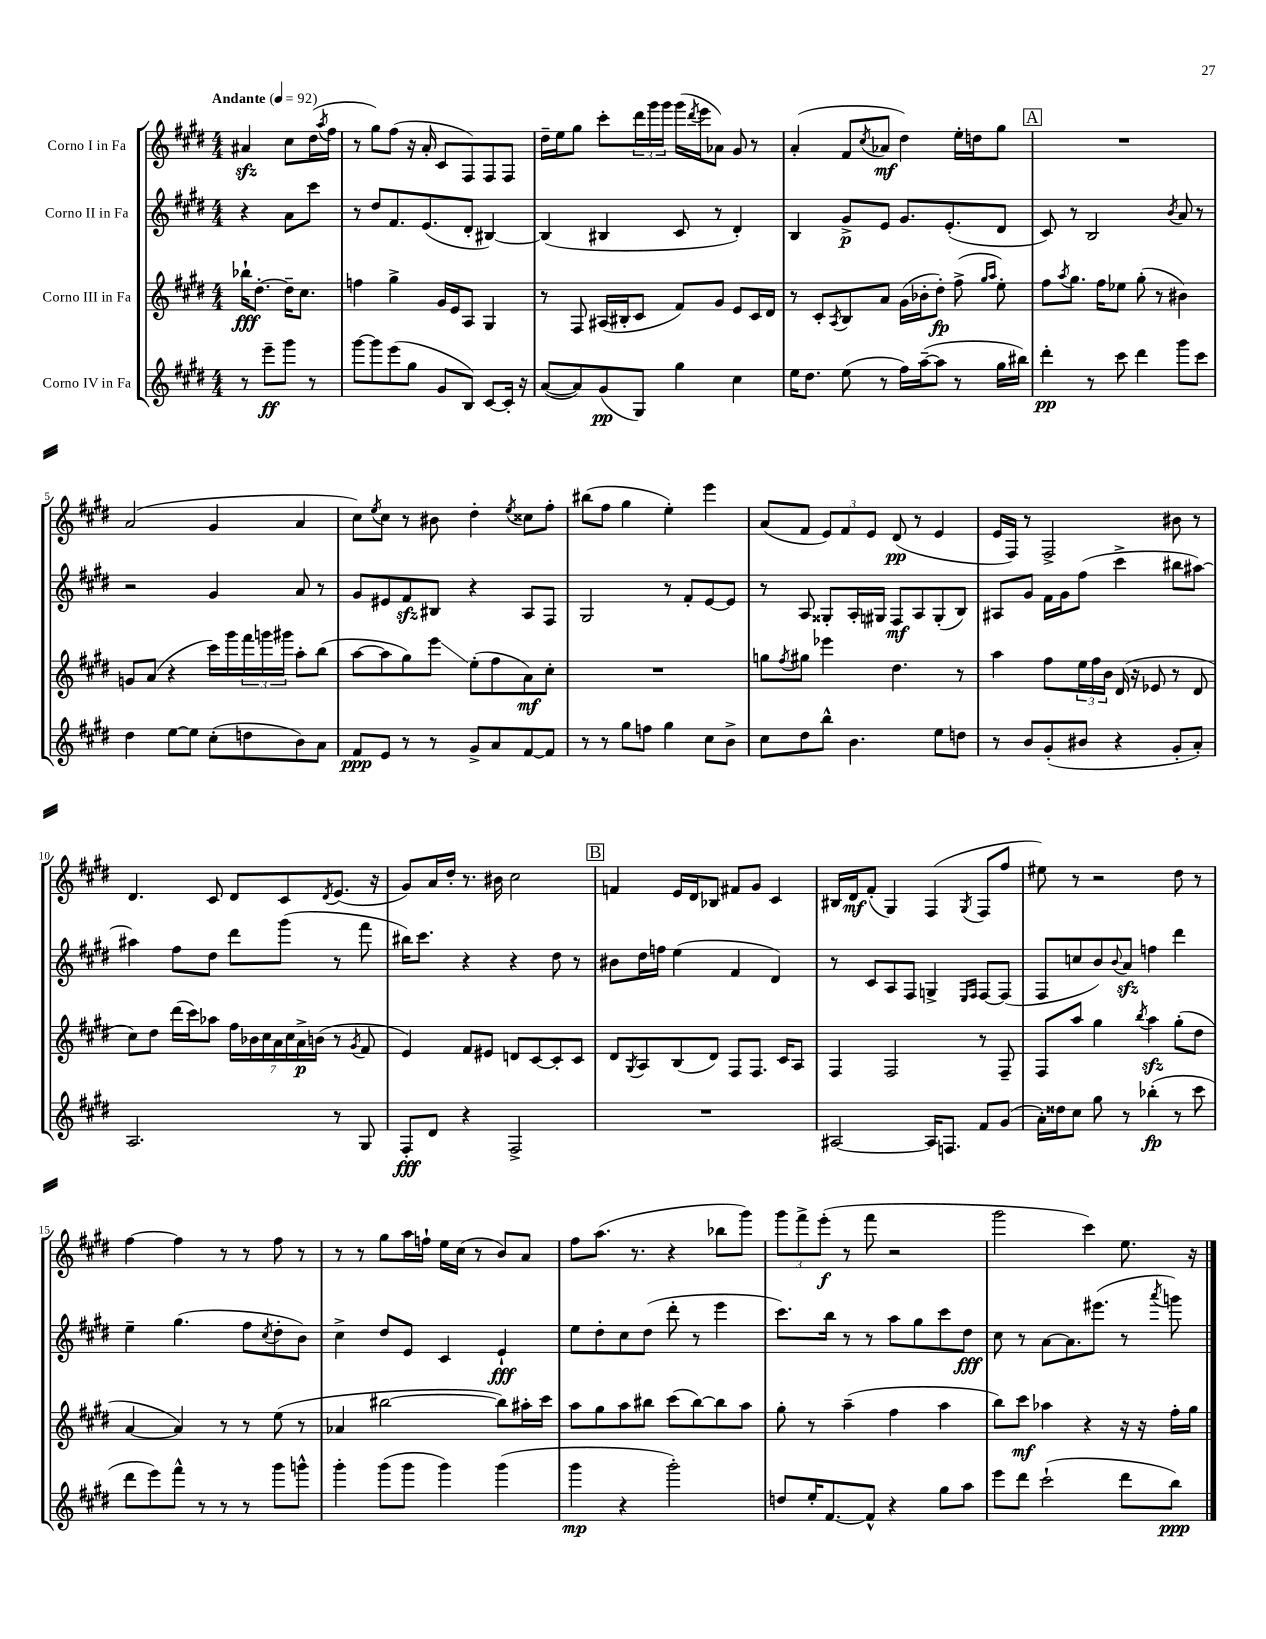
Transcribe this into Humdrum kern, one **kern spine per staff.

**kern	**kern	**kern	**kern
*staff4	*staff3	*staff2	*staff1
*clefG2	*clefG2	*clefG2	*clefG2
*k[f#c#g#d#]	*k[f#c#g#d#]	*k[f#c#g#d#]	*k[f#c#g#d#]
*M4/4	*M4/4	*M4/4	*M4/4
*MM92	*MM92	*MM92	*MM92
8r	16bb-`	4r	4a#
.	[8.dd#'	.	.
8eee~	.	.	.
8ggg#	16dd#~]	8a	8cc#
.	8.cc#	.	.
8r	.	8ccc#	(16dd#
.	.	.	8qaa
.	.	.	16ff#
=	=	=	=
[8ggg#	4ff	8r	8r
8ggg#]	.	8dd#	8gg#)
(8eee	4gg#^	8.f#	(8ff#
8gg#	.	.	16r
.	.	(8.e	16a'
8g#	16g#	.	8c#
.	16e	.	.
8B)	8A	8d#'	8F#)
[8c#	4G#	[4B#)	8F#
16c#']	.	.	8F#
16r	.	.	.
=	=	=	=
([8a	8r	(4B#]	16dd#~
.	.	.	16ee
8a])	8F#	.	8gg#
(8g#	(16A#	4B#	8ccc#'
.	16B#'	.	.
8G#)	8c#	.	24ddd#
.	.	.	24ggg#
.	.	.	24ggg#
4gg#	8f#)	8c#	(16ggg#
.	.	.	8qddd#
.	.	.	16eee
.	8g#	8r	8a-)
4cc#	8e	4d#')	8g#
.	16c#	.	8r
.	16d#	.	.
=	=	=	=
16ee	8r	4B	(4a'
8.dd#	.	.	.
.	8c#'	.	.
.	8qA	.	.
(8ee	8B	8g#^	8f#
.	.	.	8qcc#
8r	8a	8e	8a-
16ff#)	(16g#	8.g#	4dd#)
([16aa~	16b-'	.	.
8aa]	8dd#')	.	.
.	.	(8.e'	.
8r	(8ff#^	.	16ee'
.	.	.	16dd
.	16qqgg#	.	.
.	16qqaa	.	.
16gg#	8ee')	8d#	8gg#
16bb#)	.	.	.
=	=	=	=
4ddd#'	8ff#	8c#)	1r
.	8qaa	.	.
.	8.gg#	8r	.
8r	.	2B	.
.	16ff#	.	.
8ccc#	8ee-	.	.
4ddd#	(8gg#'	.	.
.	8r	.	.
.	.	8qb	.
8ggg#	4b#)	8a	.
8ccc#	.	8r	.
=	=	=	=
4dd#	8g	2r	(2a
.	(8a	.	.
[8ee	4r	.	.
8ee]	.	.	.
(8cc#'	16ccc#)	4g#	4g#
.	16ggg#	.	.
8dd	24fff#	.	.
.	24ggg	.	.
.	24ggg#	.	.
8b)	8aa'	8a	4a
8a	(8bb	8r	.
=	=	=	=
8f#	[8aa	8g#	8cc#)
.	.	.	8qee
8e	8aa]	8e#	8cc#
8r	8gg#)	8f#	8r
8r	8eee	8B#	8b#
8g#^	(8ee'	4r	4dd#'
8a	8ff#	.	.
.	.	.	8qee
[8f#	8a)	8A	8cc##
8f#]	8cc#'	8F#	8ff#'
=	=	=	=
8r	1r	2G#	(8bb#
8r	.	.	8ff#
8gg#	.	.	4gg#
8ff	.	.	.
4gg#	.	8r	4ee')
.	.	8f#'	.
8cc#	.	[8e	4eee
8b^	.	8e]	.
=	=	=	=
8cc#	8gg	8r	(8a
.	8qff#	.	.
8dd#	8gg#	8A	8f#
8bb^^	4eee-	8G##'	12e)
.	.	.	12f#
4.b	.	16A'	.
.	.	.	12e
.	.	16G#	.
.	4.dd#	8F#	(8d#
.	.	8A	8r
8ee	.	(8G#'	4e
8dd	8r	8B)	.
=	=	=	=
8r	4aa	8A#	16e
.	.	.	16F#)
8b	.	8g#	8r
(8g#'	8ff#	16f#	2F#^
.	.	16g#	.
8b#	24ee	(8ff#	.
.	24ff#	.	.
.	24b	.	.
4r	(16d#	4ccc#^	.
.	16r	.	.
.	8e-	.	.
8g#'	8r	8bb#	8b#
8a')	8d#	[8aa#)	8r
=	=	=	=
2.A	8cc#)	4aa#]	4.d#
.	8dd#	.	.
.	(16ddd#	8ff#	.
.	16ccc#)	.	.
.	8aa-	8dd#	8c#
.	28ff#	8ddd#	8d#
.	28b-	.	.
.	28cc#	.	.
.	28a	.	.
.	.	(8ggg#	8c#
.	28cc#	.	.
.	28a^	.	.
.	(28b	.	.
.	.	.	8qd#
8r	8r	8r	(8.e
.	8qg#	.	.
8G#	8f#	8fff#	.
.	.	.	16r
=	=	=	=
8F#'	4e)	16bb#)	8g#)
.	.	8.ccc#	.
8d#	.	.	16a
.	.	.	16dd#'
4r	8f#	4r	8.r
.	8e#	.	.
.	.	.	16b#
2F#^	8d	4r	2cc#
.	[8c#	.	.
.	8c#']	8dd#	.
.	8c#	8r	.
=	=	=	=
1r	8d#	8b#	4f
.	8qG#	.	.
.	8A	16dd#	.
.	.	16ff	.
.	(8B	(4ee	16e
.	.	.	16d#
.	8d#)	.	8B-
.	8F#	4f#	8f#
.	8.F#	.	8g#
.	.	4d#)	4c#
.	16c#	.	.
.	8A	.	.
=	=	=	=
[2A#	4F#	8r	16B#
.	.	.	16d#
.	.	8c#	(8f#'
.	2F#	8A	4G#)
.	.	8F#	.
16A#]	.	4G^	(4F#
8.F	.	.	.
.	.	16qqE	.
.	.	16qqF#	8qG#
8f#	8r	[8F#	8F#
(8g#	8F#~	(8F#]	8ff#
=	=	=	=
16a')	8F#	8F#	8ee#)
16dd##	.	.	.
8cc#	8aa	8cc	8r
8gg#	4gg#	8b)	2r
.	.	8qqb	.
8r	.	8a	.
.	8qbb	.	.
(4bb-'	4aa	4ff	.
8r	(8gg#'	4ddd#	8dd#
8ccc#	8dd#	.	8r
=	=	=	=
8ddd#	[4a	4ee~	[4ff#
8eee)	.	.	.
8fff#^^	4a])	(4.gg#	4ff#]
8r	.	.	.
8r	8r	.	8r
8r	8r	8ff#	8r
.	.	8qcc#	.
8ggg#	(8ee	8dd#'	8ff#
8ggg^^	8r	8b)	8r
=	=	=	=
4ggg#'	4a-	4cc#^	8r
.	.	.	8r
(8ggg#	[2bb#	8dd#	8gg#
8ggg#	.	8e	16aa
.	.	.	16ff`
4ggg#)	.	4c#	16ee
.	.	.	(16cc#
.	.	.	8r
(4ggg#	8bb#])	4e`	8b)
.	16aa#'	.	8a
.	16ccc#	.	.
=	=	=	=
4ggg#	8aa	8ee	8ff#
.	8gg#	8dd#'	(8.aa
4r	8aa	8cc#	.
.	.	.	8.r
.	8bb#	(8dd#	.
2ggg#')	(8ccc#	8ddd#'	4r
.	[8bb#)	8r	.
.	8bb#]	4eee	8bb-
.	8aa	.	8ggg#)
=	=	=	=
8dd	8gg#'	8.ccc#)	12ggg#
.	.	.	12fff#^
16ee'	8r	.	.
.	.	.	(12eee'
[8.f#	.	16bb	.
.	(4aa~	8r	8r
8f#^^]	.	8r	8fff#
4r	4ff#	8aa	2r
.	.	8gg#	.
8gg#	4aa	8ccc#	.
8aa	.	8dd#	.
=	=	=	=
8eee	8bb)	8cc#	2ggg#
8ddd#	8ccc#	8r	.
(2ccc#`	4aa-	[8a	.
.	.	8.a]	.
.	4r	.	4ccc#)
.	.	(8.eee#	.
8ddd#	16r	8r	8.ee
.	16r	.	.
.	.	8qaaa	.
8bb)	16ff#'	8ggg)	.
.	16gg#	.	16r
==	==	==	==
*-	*-	*-	*-
